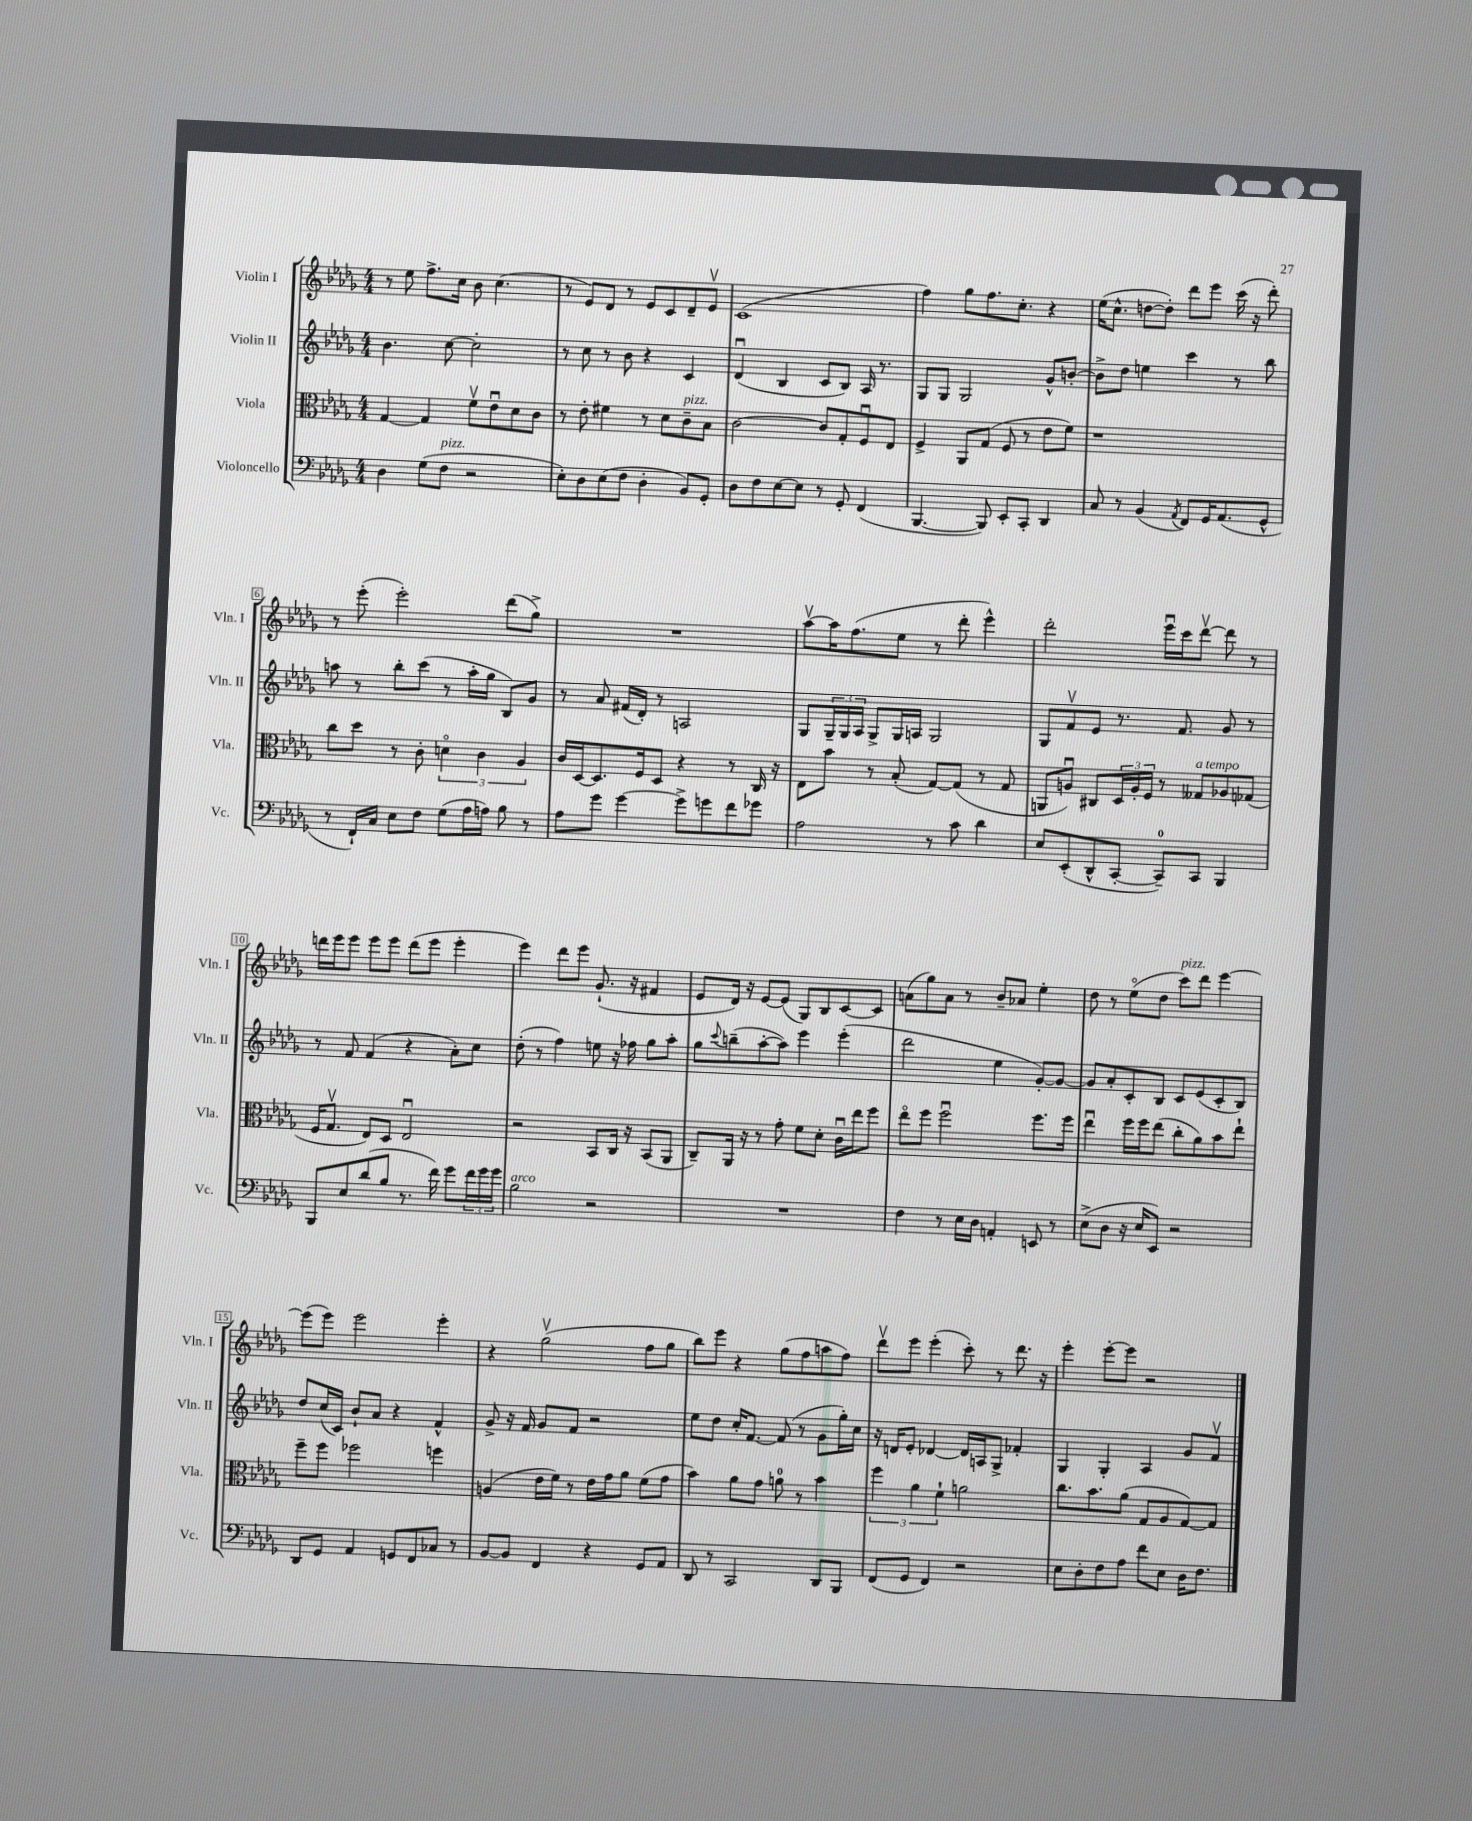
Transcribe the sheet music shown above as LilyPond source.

<<
\new StaffGroup <<
\new Staff = "s0" \with { instrumentName = "Violin I" shortInstrumentName = "Vln. I" } {
    \clef treble \key des \major \numericTimeSignature \time 4/4
    r8 ees''8 f''8.-> c''16 bes'8 c''4.( |
    r8 ees'8) des'8 r8 ees'8 c'8 des'8-- ees'8\upbow |
    c'1( |
    f''4) ges''8 f''8. c''8.-. r4 |
    ees''16( c''8.-^ d''8~ d''8-.) des'''8 ees'''8 c'''16( r16 des'''8-.) |
    r8 ees'''8-.( ees'''2-.) des'''8( ges''8->) |
    R1 |
    aes''8~\upbow aes''16 f''8.( ees''8 r8 des'''8-. ees'''4-^) |
    des'''2-. ees'''16\downbow c'''16 des'''8~\upbow des'''8 r8 |
    d'''16 ees'''16 ees'''8 ees'''8 ees'''8 d'''8( ees'''8 ees'''4-. |
    ees'''4) des'''8 ees'''8 ges'8.-!( r16 fis'4 |
    ees'8 des'16) r16 ees'8~ ees'8( ges8) bes8 c'8~ c'8 |
    a'8( ges''8) a'8 r8 bes'8-- aes'8 ees''4-. |
    des''8 r8 ees''8\flageolet( des''8 c'''8^\markup { \italic "pizz." }) des'''8 ees'''4~ |
    ees'''8( ees'''8) ees'''2 ees'''4-. |
    r4 ges''2\upbow( f''8 ges''8 |
    bes''8) ees'''8 r4 ges''8( f''8 a''8 f''8) |
    des'''8\upbow ees'''8 ees'''4-.( c'''8-.) r8 des'''8. r16 |
    ees'''4-. ees'''8~-. ees'''8 r2 \bar "|." |
}
\new Staff = "s1" \with { instrumentName = "Violin II" shortInstrumentName = "Vln. II" } {
    \clef treble \key des \major \numericTimeSignature \time 4/4
    bes'4. c''8~ c''2-. |
    r8 c''8 r8 bes'8 r4 c'4 |
    des'4\downbow( bes4 c'8 bes8) aes16 r8. |
    ges8 ges8 ges2 ges'8-^ b'8~-. |
    b'8-> des''8 e''4 c'''4 r8 bes''8 |
    a''8 r8 bes''8-. c'''8( r8 a''16-. ges''16 bes8) ges'8 |
    r8 aes'8 fis'16( des'16-.) r8 a2 |
    ges8 \tuplet 3/2 { ges16-- ges16 aes16 } ges8-> ges16 a16 ges2 |
    ges8 f'8\upbow ees'8 r8. f'8. ges'8 r8 |
    r8 f'8 f'4( r4 aes'8-.) c''8 |
    des''8-.( r8 f''4) e''8 r16 fes''16 ges''8 aes''8-. |
    ges''8 \appoggiatura { c'''8 } b''8--( aes''8~-. aes''8) ees'''4 ees'''4-.( |
    des'''2 ees''4 ges'8~-.) ges'8~ |
    ges'8 aes'8-. c'8-. bes8 c'8 ees'8( c'8-. bes8) |
    des''8 c''16( c'16) bes'8-! aes'8 r4 f'4-^ |
    ges'8-> r16 f'16 ges'8 f'8 r2 |
    ees''8 des''8 c''16-. f'8.~ f'8( r8 ges'8 ges''16-.) c''16 |
    r16 d'16 ees'8-. des'4~ des'16 a16 ges8-> fes'4-. |
    ges4 ges4-. aes4 ges'8 f'8\upbow \bar "|." |
}
\new Staff = "s2" \with { instrumentName = "Viola" shortInstrumentName = "Vla." } {
    \clef alto \key des \major \numericTimeSignature \time 4/4
    ges4~ ges4 f'8\upbow ees'8\downbow des'8 c'8 |
    r8 ees'8-. fis'4 r8 des'8 c'8--^\markup { \italic "pizz." } bes8 |
    c'2~ c'8 ges8-. f8\downbow ees8 |
    f4-> aes,8 ges8( f8 r8 ees'8 f'8) |
    r1 |
    c''8 des''8 r8 c'8-. \tuplet 3/2 { d'4\flageolet c'4 aes4 } |
    c'16 des16~ des8. f16 des8 r4 r8 c16 r16 |
    ees8 bes'8 r8 bes8-.( ges8~) ges8( r8 ges8 |
    a,8 a8\downbow) cis8 \tuplet 3/2 { des16 a16-. f16 } r8 geses8^\markup { \italic "a tempo" } aes8 ges8( |
    f16 ges8.\upbow ees8) des8 ees2\downbow |
    r2 bes,8 c16 r16 bes,8( aes,8 |
    c8--) aes,16 r16 r8 ges'8-. f'8 des'8-. c'16\downbow ees''16 f''8 |
    ees''8\flageolet f''8 f''2\downbow f''8. f''16 |
    ees''4\downbow f''16 f''16 ees''8( c''8-. aes'8) bes'8 ees''8-! |
    f''8-- f''8 fes''2 f''4 |
    a4( ees'16 f'16) r8 ees'16 ges'16 aes'8 f'8( ges'8 |
    bes'4) aes'8 ges'8 a'8-0 r8 bes'4 |
    \tuplet 3/2 { f''4 aes'4 f'4-! } a'2 |
    c''8. bes'8. aes'8( ges8 aes8 ges8~) ges8 \bar "|." |
}
\new Staff = "s3" \with { instrumentName = "Violoncello" shortInstrumentName = "Vc." } {
    \clef bass \key des \major \numericTimeSignature \time 4/4
    des4 ges8( f8^\markup { \italic "pizz." } r2 |
    ees8-.) des8 ees8( f8 des4-. bes,8) ges,8-. |
    des8 f8 ees8~ ees8 r8 ges,8-. f,4( |
    bes,,4.~ bes,,8) ees,8-. c,8-. des,4 |
    c8 r8 bes,4( \acciaccatura { aes,8 } f,8) ges,16 aes,8.( ges,8-^ |
    r8 f,16-!) c16 ees8 f8 ges8( aes16 a16) bes8 r8 |
    aes8 ges'8 ges'4~ ges'8-> g'8 f'8 ges'8 |
    aes2 r8 c'8 des'4 |
    ees8 ees,8-.( des,8-^ c,8~-. c,8-0--) c,8 bes,,4 |
    bes,,8 ees8 des'8( bes8 r8. f'16) ges'8 \tuplet 3/2 { f'16 ges'16 ges'16 } |
    bes2^\markup { \italic "arco" } r2 |
    R1 |
    f4 r8 ees16 des16 a,4-. e,8 r8 |
    ees8->( des8 r16 ees16 ees,8) r2 |
    des,8 ges,8 aes,4 g,8 f,8 ces8 r8 |
    bes,8~ bes,8 f,4 r4 ges,8 aes,8 |
    des,8 r8 c,2 des,8 bes,,8 |
    f,8( ges,8 f,4) r2 |
    ees8 des8-. f8 aes8 f'8 ees8 des16 f8. \bar "|." |
}
>>
>>
\layout { \context { \Score \override BarNumber.stencil = #(make-stencil-boxer 0.1 0.3 ly:text-interface::print) } }
